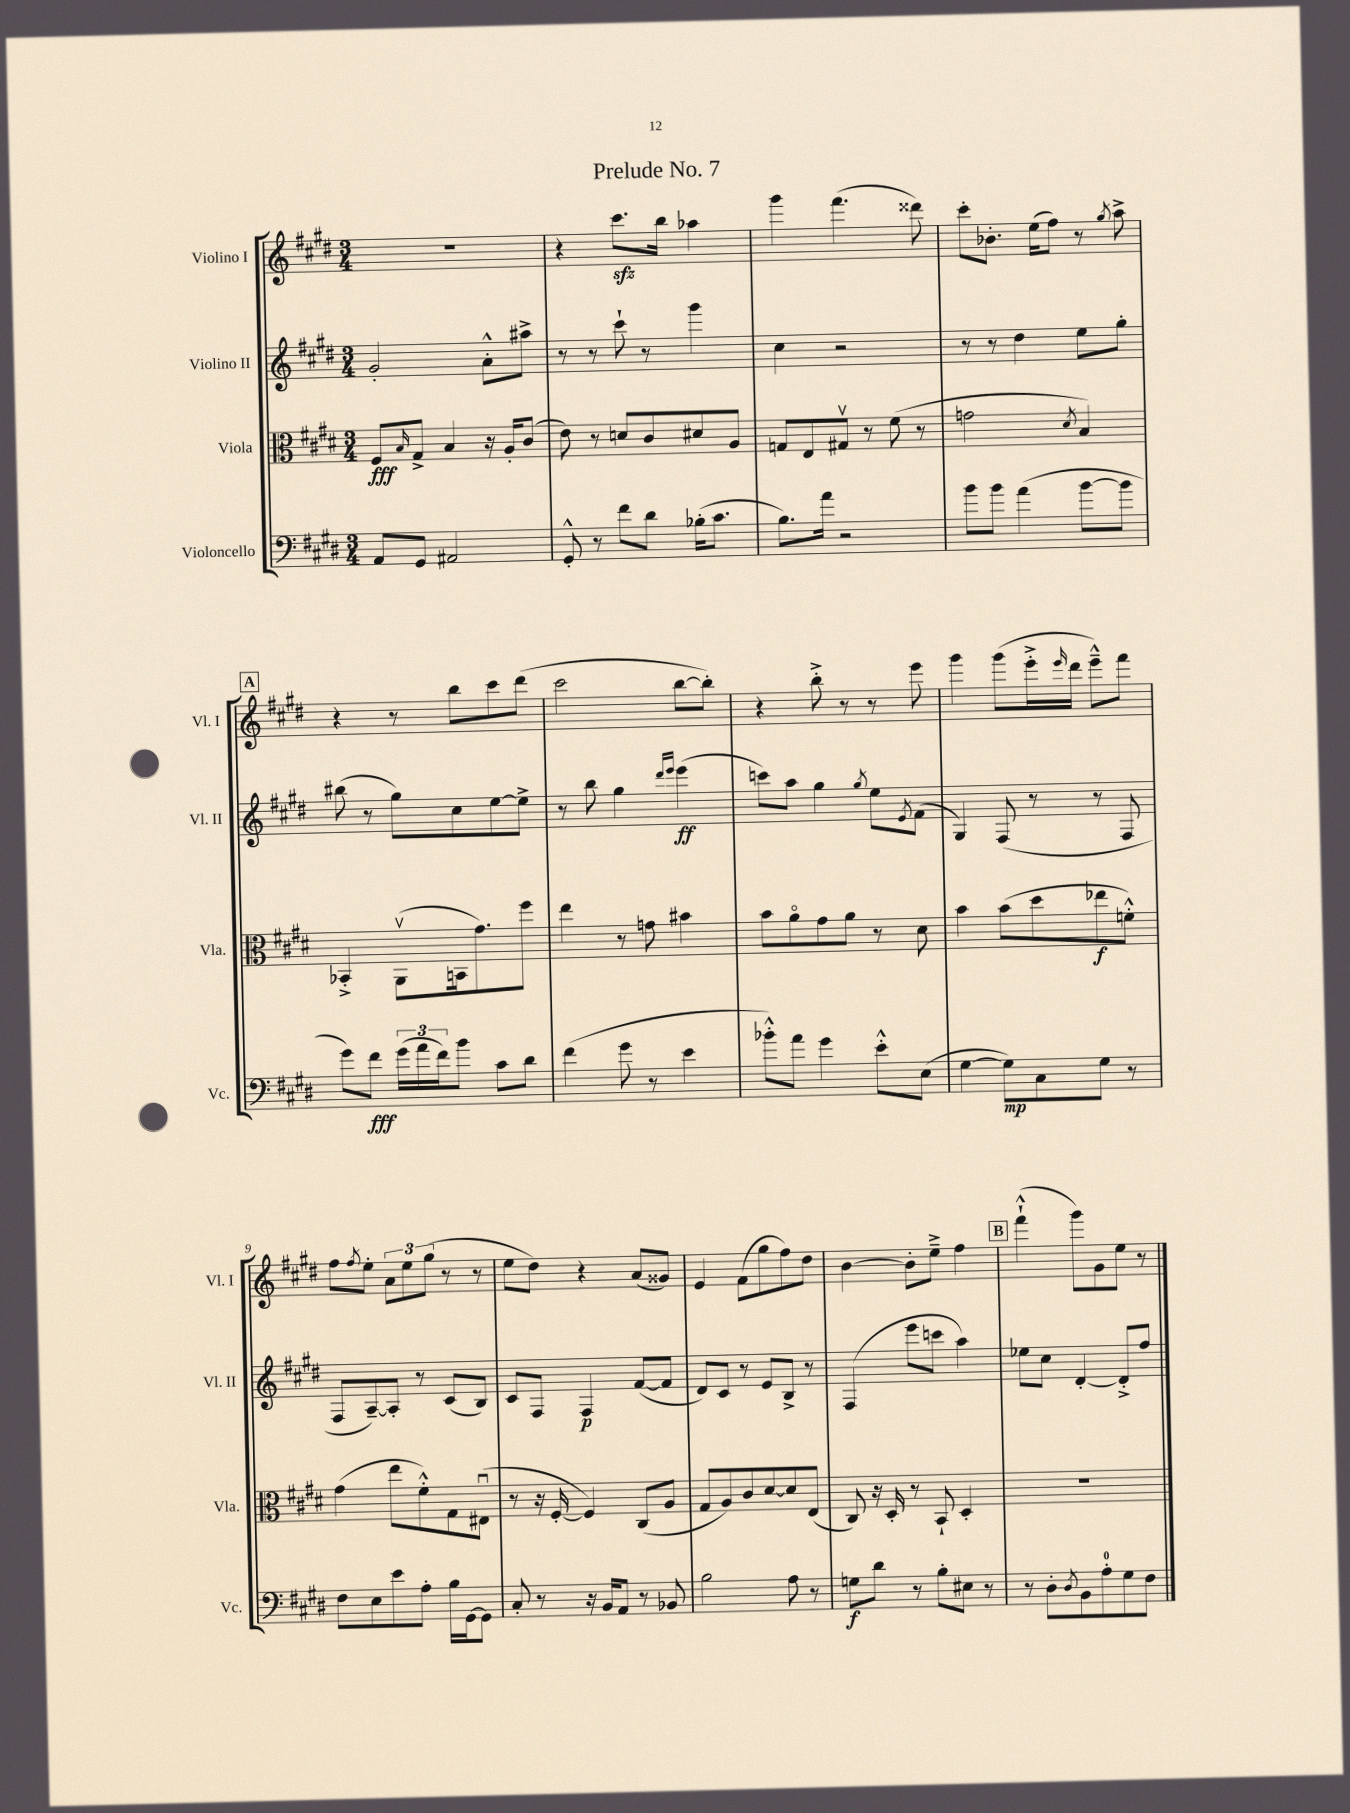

**kern	**kern	**kern	**kern
*staff4	*staff3	*staff2	*staff1
*clefF4	*clefC3	*clefG2	*clefG2
*k[f#c#g#d#]	*k[f#c#g#d#]	*k[f#c#g#d#]	*k[f#c#g#d#]
*M3/4	*M3/4	*M3/4	*M3/4
8AA/L	8F#/L	2g#'/	2.r
.	16qqB/	.	.
8GG#/J	8G#^/J	.	.
2AA#/	4B/	.	.
.	16r	8a'^^\L	.
.	16A'/LK	.	.
.	(8c#/J	8aa#^\J	.
=	=	=	=
8GG#'^^/	8e\)	8r	4r
8r	8r	8r	.
8f#\L	8d/L	8ccc#`\	8.ccc#\L
8d#\J	8c#/	8r	.
.	.	.	16bb\Jk
(16B-'\LK	8d#/	4ggg#\	4aa-\
8.c#\J	.	.	.
.	8A/J	.	.
=	=	=	=
8.B\L)	8G/L	4cc#\	4ggg#\
.	8E/	.	.
16a\Jk	.	.	.
2r	8G#v/J	2r	(4.fff#\
.	8r	.	.
.	(8f#\	.	.
.	8r	.	8ddd##\)
=	=	=	=
8b\L	2g\	8r	8ccc#'\L
8b\J	.	8r	8.b-'\J
(4a\	.	4dd#\	.
.	.	.	(16ee\LK
.	.	.	8ff#\J)
.	8qd#/	.	.
[8b\L	4B/)	8ee\L	8r
.	.	.	8qgg#/
8b\]J	.	8gg#'\J	8aa^\
=	=	=	=
8g#\L)	4BB-'^/	(8bb#\	4r
8f#\J	.	8r	.
(24g#\LL	(8AAv\L	8gg#\L)	8r
24a\	.	.	.
24f#\J)	.	.	.
8b\J	16BB\k	8cc#\	8bb\L
.	8.g#\)	.	.
8c#\L	.	[8ee\	8ccc#\
8d#\J	8ff#\J	8ee^\]J	(8ddd#\J
=	=	=	=
(4f#\	4ee\	8r	2ccc#\
.	.	8bb\	.
8g#\	8r	4gg#\	.
8r	8g\	.	.
.	.	16qqddd#/LL	.
.	.	16qqeee/JJ	.
4e\	4b#\	(4eee\	[8bb\L
.	.	.	8bb'\]J)
=	=	=	=
8b-'^^\L)	8b\L	8ccc\L)	4r
8a\J	8ao\	8aa\J	.
4g#\	8g#\	4gg#\	8bb'^\
.	8a\J	.	8r
.	.	8qgg#/	.
8e'^^\L	8r	8ee\L	8r
.	.	8qe/	.
(8E\J	8d#\	(8f#\J	8eee\
=	=	=	=
[4G#\	4b\	4G#/)	4ggg#\
8G#\]L)	(8b\L	(8F#/	(8ggg#\L
8C#\	8dd#\	8r	16eee'^\L
.	.	.	16qqeee/
.	.	.	16ddd#\JJ
8G#\J	8ee-\	8r	8eee~^^\L)
8r	8f'^^\J)	8F#/	8fff#\J
=	=	=	=
8F#\L	(4g#\	8F#/L	8ff#\L
.	.	.	8qff#/
8E\	.	[8A~/)	8ee'\J
8e\	8ee\L	8A'/]J	12a\L
.	.	.	12ee\
8A'\J	8f#'^^\)	8r	.
.	.	.	(12gg#\J
16B\LL	8G#\	(8c#/L	8r
[16GG#\J	.	.	.
8GG#\]J	(8E#u\J	8B/J)	8r
=	=	=	=
8C#'/	8r	8c#/L	8ee\L
8r	16r	8F#/J	8dd#\J)
.	[16F#'/	.	.
16r	4F#/])	4F#/	4r
16BB/LK	.	.	.
8AA/J	.	.	.
8r	(8C#/L	([8f#/L	(8a/L
8BB-/	8A/J	8f#/]J	8g##/J)
=	=	=	=
2B\	8G#/L	8d#/L)	4e/
.	8A/)	8c#/J	.
.	8c#/	8r	(8f#\L
.	[8d#/	8e/L	8gg#\
8A\	8d#/]	8B^/J	8ff#\)
8r	(8E/J	8r	8dd#\J
=	=	=	=
8G\L	8C#/)	(4F#/	[4b\
8d#\J	16r	.	.
.	16D#'/	.	.
8r	8r	8eee\L	8b'\]L
8B'\L	8BB`/	8ccc\J	8ee~^\J
8E#\J	4D#'/	4aa\)	4ff#\
8r	.	.	.
=	=	=	=
8r	2.r	8ee-\L	(4fff#`^^\
8D#'\L	.	8cc#\J	.
8qD#/	.	.	.
8BB\	.	[4d#'/	8ggg#\L)
8A'\	.	.	8g#\
8G#\	.	8d#'^/]L	8ee\J
8F#\J	.	8ff#/J	8r
==	==	==	==
*-	*-	*-	*-
